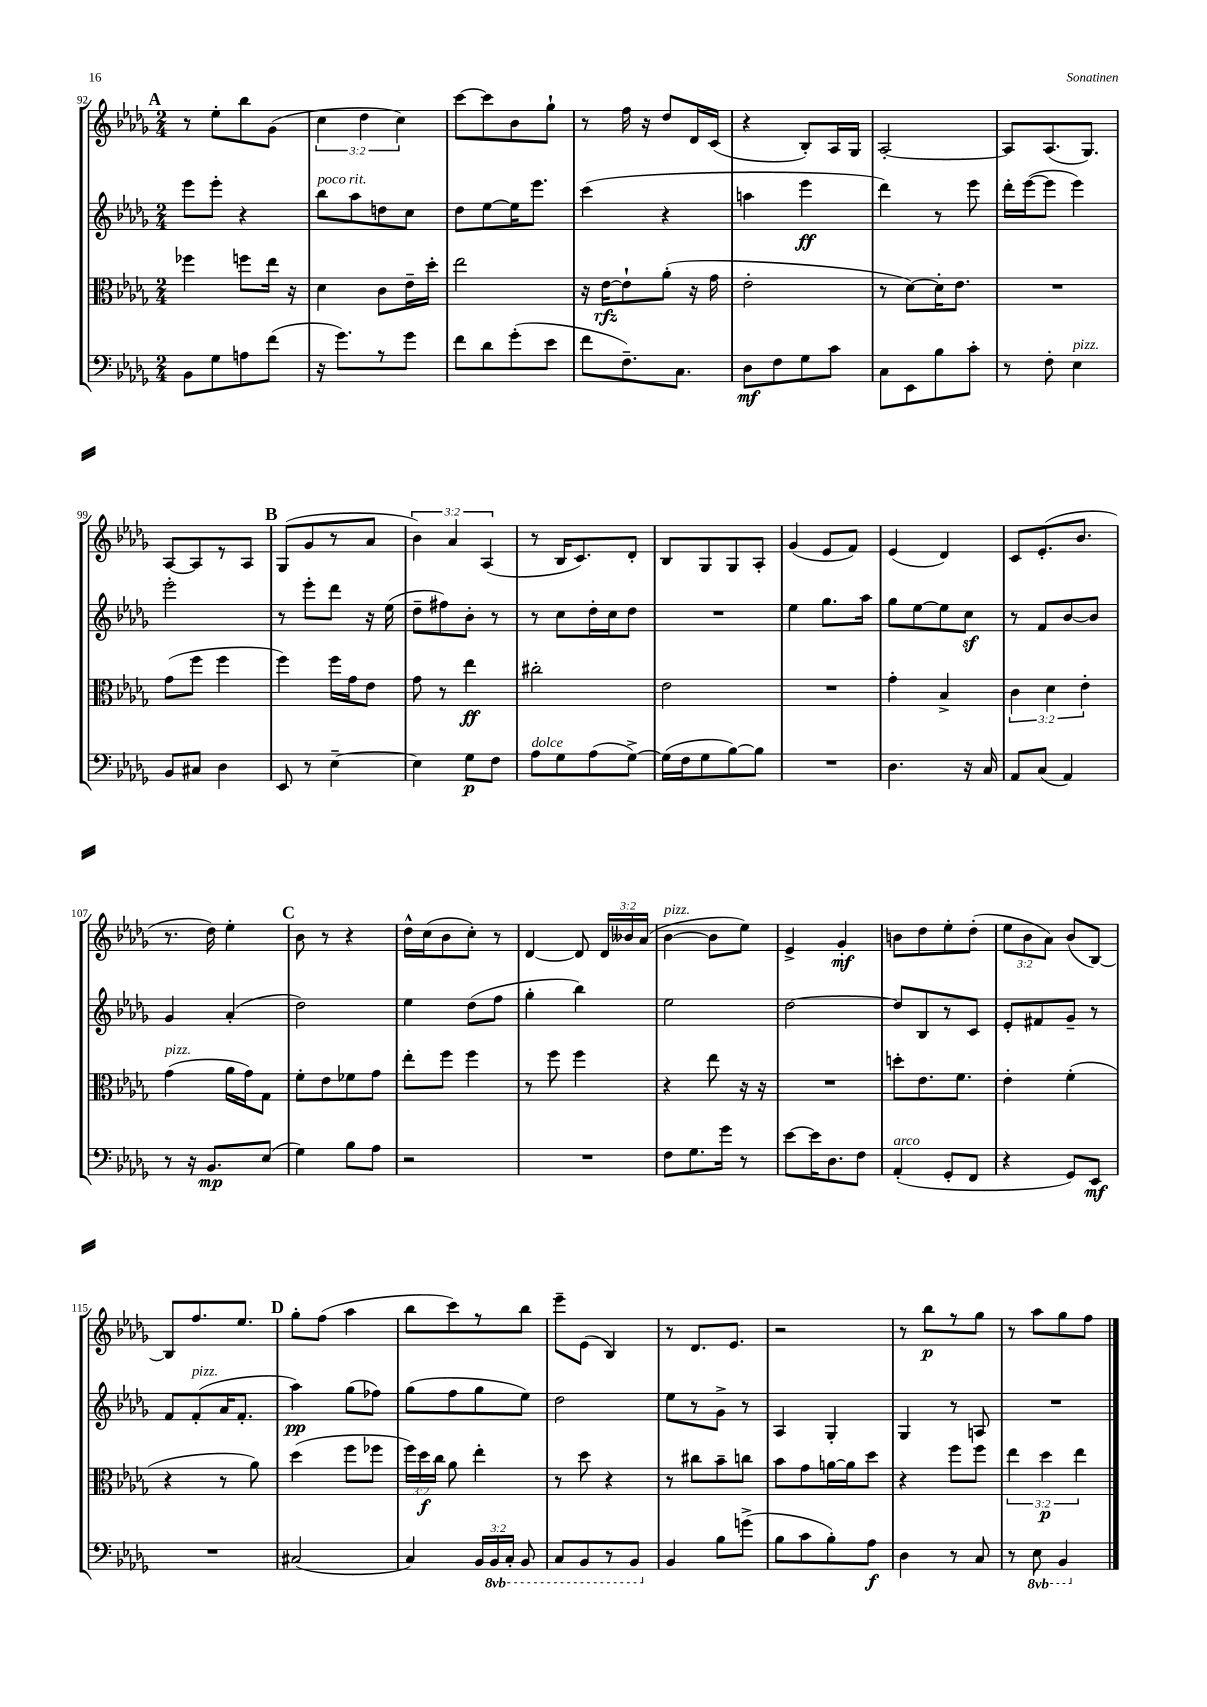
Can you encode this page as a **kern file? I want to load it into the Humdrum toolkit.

**kern	**kern	**kern	**kern
*staff4	*staff3	*staff2	*staff1
*clefF4	*clefC3	*clefG2	*clefG2
*k[b-e-a-d-g-]	*k[b-e-a-d-g-]	*k[b-e-a-d-g-]	*k[b-e-a-d-g-]
*M2/4	*M2/4	*M2/4	*M2/4
8BB-	4ff-	8eee-	8r
8G-	.	8eee-'	8ee-'
8A	8ff	4r	8bb-
(8f	16ee-	.	(8g-
.	16r	.	.
=	=	=	=
16r	4d-	8bb-	6cc
8.g-)	.	.	.
.	.	8aa-	.
.	.	.	6dd-
8r	8c	8dd	.
.	.	.	6cc)
8g-	16e-~	8cc	.
.	16dd-'	.	.
=	=	=	=
8f	2ee-	8dd-	[8ccc
8d-	.	[8ee-	8ccc]
(8g-'	.	16ee-]	8b-
.	.	8.eee-	.
8e-	.	.	8gg-`
=	=	=	=
8f	16r	(4ccc	8r
.	[16e-	.	.
8.F~)	8e-`]	.	16ff
.	.	.	16r
.	(8a-'	4r	8dd-
8.C	.	.	.
.	16r	.	16d-
.	16g-	.	(16c
=	=	=	=
8D-	2e-'	4aa	4r
8F	.	.	.
8G-	.	4eee-	8B-')
8c	.	.	16A-
.	.	.	16G-
=	=	=	=
8C	8r	4ddd-)	[2A-'
8EE-	[8d-)	.	.
8B-	16d-']	8r	.
.	8.e-	.	.
8c'	.	8eee-	.
=	=	=	=
8r	2r	16ddd-'	8A-]
.	.	([16eee-	.
8F'	.	8eee-]	(8.A-
4E-	.	4eee-)	.
.	.	.	8.G-)
=	=	=	=
8BB-	(8g-	2eee-'	[8A-
8C#	8ff	.	8A-]
4D-	4ff	.	8r
.	.	.	8A-
=	=	=	=
8EE-	4ff)	8r	(8G-
8r	.	8eee-'	8g-
[4E-~	16ff	8ddd-	8r
.	16g-	.	.
.	8e-	16r	8a-
.	.	(16ee-	.
=	=	=	=
4E-]	8g-	8dd-~	6b-)
.	8r	8ff#)	.
.	.	.	6a-
8G-	4ee-	8b-'	.
.	.	.	(6A-
8F	.	8r	.
=	=	=	=
8A-	2cc#'	8r	8r
8G-	.	8cc	16B-
.	.	.	8.c)
(8A-	.	16dd-'	.
.	.	16cc	.
[8G-^)	.	8dd-	8d-'
=	=	=	=
(16G-]	2e-	2r	8B-
16F	.	.	.
8G-	.	.	8G-
[8B-)	.	.	8G-
8B-]	.	.	8A-'
=	=	=	=
2r	2r	4ee-	(4g-
.	.	8.gg-	8e-
.	.	.	8f)
.	.	16aa-	.
=	=	=	=
4.D-	4g-'	8gg-	(4e-
.	.	[8ee-	.
.	4B-^	8ee-]	4d-)
16r	.	8cc	.
16C	.	.	.
=	=	=	=
8AA-	6c	8r	8c
(8C	.	8f	(8.e-'
.	6d-	.	.
4AA-)	.	[8b-	.
.	.	.	8.b-
.	6e-'	.	.
.	.	8b-]	.
=	=	=	=
8r	(4g-	4g-	8.r
16r	.	.	.
8.BB-	.	.	16dd-)
.	16a-	(4a-'	4ee-'
.	16g-)	.	.
(8E-	8G-	.	.
=	=	=	=
4G-)	8f'	2dd-)	8b-
.	8e-	.	8r
8B-	8f-	.	4r
8A-	8g-	.	.
=	=	=	=
2r	8ee-'	4ee-	16dd-^^
.	.	.	(16cc
.	8ff	.	8b-
.	4ff	(8dd-	8cc')
.	.	8ff	8r
=	=	=	=
2r	8r	4gg-'	[4d-
.	8ff	.	.
.	4ff	4bb-)	8d-]
.	.	.	24d-
.	.	.	24b--
.	.	.	(24a-
=	=	=	=
8F	4r	2ee-	[4b-
8.G-	.	.	.
.	8ee-	.	8b-]
16g-	.	.	.
8r	16r	.	8ee-)
.	16r	.	.
=	=	=	=
[8e-	2r	[2dd-	4e-^
16e-]	.	.	.
8.D-	.	.	.
.	.	.	4g-'
8F	.	.	.
=	=	=	=
(4AA-'	8dd'	8dd-]	8b
.	8.e-	8B-	8dd-
8GG-'	.	8r	8ee-'
.	8.f	.	.
8FF	.	8c	(8dd-'
=	=	=	=
4r	4e-'	8e-'	12ee-
.	.	.	12b-
.	.	8f#	.
.	.	.	12a-)
8GG-)	(4f'	8g-~	(8b-
8EE-	.	8r	[8B-)
=	=	=	=
2r	4r	8f	8B-]
.	.	(8f'	8.ff
.	8r	16a-	.
.	.	8.f'	8.ee-
.	8a-)	.	.
=	=	=	=
(2C#	(4dd-	4aa-)	8gg-'
.	.	.	(8ff
.	8ff	(8gg-	4aa-
.	8ff-	8ff-)	.
=	=	=	=
4C)	24ff)	(8gg-	8bb-
.	24dd-	.	.
.	24cc	.	.
.	8a-	8ff	8ccc)
24BB-	4ee-'	8gg-	8r
24BBB-	.	.	.
24CC'	.	.	.
8BBB-	.	8ee-)	8bb-
=	=	=	=
8CC	8r	2dd-	8eee-~
8BBB-	8dd-	.	(8e-
8r	4r	.	4B-)
8BBB-	.	.	.
=	=	=	=
4BB-	8r	8ee-	8r
.	8cc#	8r	8.d-
8B-	8b-~	8g-^	.
.	.	.	8.e-
(8g^	8cc	8r	.
=	=	=	=
8B-	8b-	4A-	2r
8c	8g-	.	.
8B-')	[16a	4G-'	.
.	16a]	.	.
8A-	8dd-	.	.
=	=	=	=
4D-	4r	4G-	8r
.	.	.	8bb-
8r	8ff	8r	8r
8C	8ff	8A	8gg-
=	=	=	=
8r	6ee-	2r	8r
8EE-	.	.	8aa-
.	6dd-	.	.
4BBB-	.	.	8gg-
.	6ee-	.	.
.	.	.	8ff
==	==	==	==
*-	*-	*-	*-
